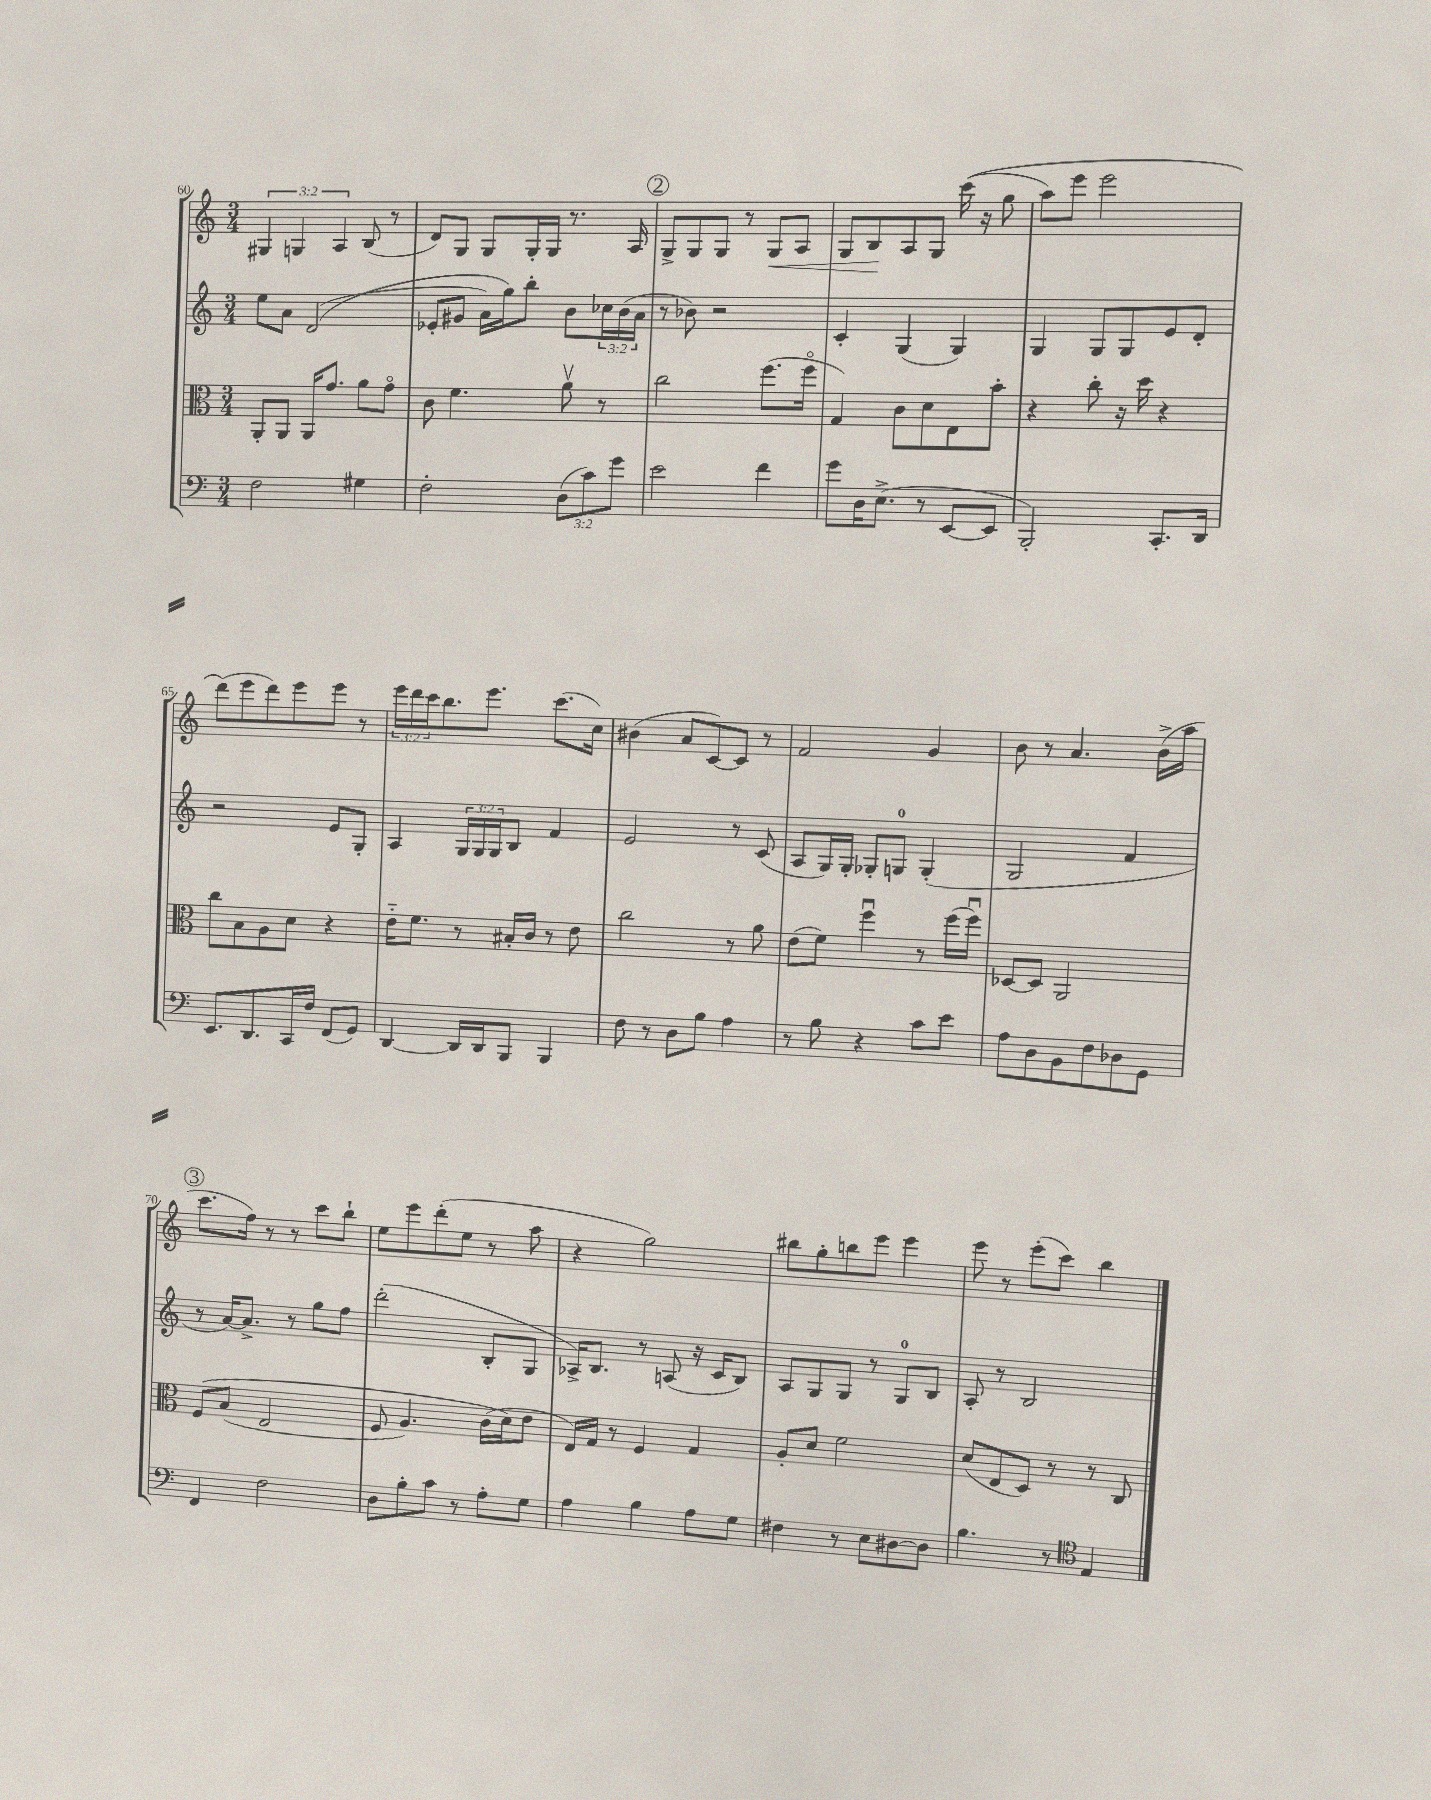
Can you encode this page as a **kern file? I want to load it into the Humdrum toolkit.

**kern	**kern	**kern	**kern
*staff4	*staff3	*staff2	*staff1
*clefF4	*clefC3	*clefG2	*clefG2
*k[]	*k[]	*k[]	*k[]
*M3/4	*M3/4	*M3/4	*M3/4
2F	8AA'	8ee	6G#
.	8AA	8a	.
.	.	.	6G
.	16AA	&((2d	.
.	8.g	.	.
.	.	.	6A
4G#	8a	.	(8B
.	8go	.	8r
=	=	=	=
2F'	8c	8e-'	8d)
.	4.f	8g#	8G
.	.	16a)	8G
.	.	16gg&)	.
.	.	8bb'	16G'
.	.	.	16G
(12D	8av	8b	8.r
12c)	.	.	.
.	8r	24cc-	.
12g	.	(24b	.
.	.	.	16A
.	.	24a	.
=	=	=	=
2e	2cc	8r	8G^
.	.	8b-)	8G
.	.	2r	8G
.	.	.	8r
4f	(8.ff	.	8G
.	.	.	8A
.	16ffo	.	.
=	=	=	=
8g	4G)	4c'	8G
16D	.	.	8B
(8.E^	.	.	.
.	8c	(4G	8A
8r	8d	.	8G
[8EE	8E	4G)	&((16ccc
.	.	.	16r
8EE]	8b'	.	8gg
=	=	=	=
2BBB')	4r	4G	8aa)
.	.	.	8eee
.	8cc'	8G	2eee
.	16r	8G	.
.	16dd	.	.
8.CC'	4r	8e	.
.	.	8d'	.
16DD	.	.	.
=	=	=	=
8.EE	8cc	2r	(8ddd&)
.	8B	.	8eee
8.DD	.	.	.
.	8A	.	8ddd)
16CC	8d	.	8eee
16F	.	.	.
(8FF	4r	8e	8eee
8GG)	.	8G'	8r
=	=	=	=
[4DD	16e'~	4A	24eee
.	.	.	24ddd
.	8.f	.	.
.	.	.	24ccc
.	.	.	8.bb
16DD]	8r	24G	.
.	.	24G	.
16DD	.	.	8.eee
.	.	24G	.
8BBB	16B#'	8B	.
.	16c	.	.
4BBB	8r	4f	(8.ccc
.	8e	.	.
.	.	.	16cc)
=	=	=	=
8F	2cc	2e	(4b#
8r	.	.	.
8D	.	.	8a
8B	.	.	[8c)
4A	8r	8r	8c]
.	8a	(8c	8r
=	=	=	=
8r	(8e	8A	2f
8B	8f)	16G)	.
.	.	16G'	.
4r	4ffu	8G-'	.
.	.	8G	.
8c	8r	(4G'	4g
8e	(16ff	.	.
.	16ffu)	.	.
=	=	=	=
8A	[8D-	2G	8b
8D	8D-]	.	8r
8BB	2AA	.	4.a
8F	.	.	.
8D-	.	4f	.
8GG	.	.	(16b^
.	.	.	16aa
=	=	=	=
4FF	&(8F	8r	8.ccc
.	(8B	[16a)	.
.	.	8.a^]	16ff)
2F	2E	.	8r
.	.	8r	8r
.	.	8gg	8ccc
.	.	8ff	8bb`
=	=	=	=
8D	8F	(2ddd'	8ee
8B'	4.A)	.	8eee
8c	.	.	(8ddd'
8r	.	.	8ee
8A'	(16c	8B'	8r
.	16d&)	.	.
8G	8e	8G	8aa
=	=	=	=
4A	16E)	16A-^)	4r
.	16G	8.B	.
.	8r	.	.
4B	4F	8r	2gg)
.	.	(8A	.
8A	4G	16r	.
.	.	16c	.
8G	.	8B)	.
=	=	=	=
4F#	8A'	8A	8bb#
.	8d	8G	8gg'
8r	2f	8G	8bb
8E	.	8r	8eee
[8D#	.	8G	4eee
8D#]	.	8B	.
=	=	=	=
4.B	(8d	8A'	8eee
.	8E	8r	8r
.	8D)	2B	(8eee'
8r	8r	.	8ccc)
*clefC4	*	*	*
4E	8r	.	4bb
.	8C	.	.
==	==	==	==
*-	*-	*-	*-
